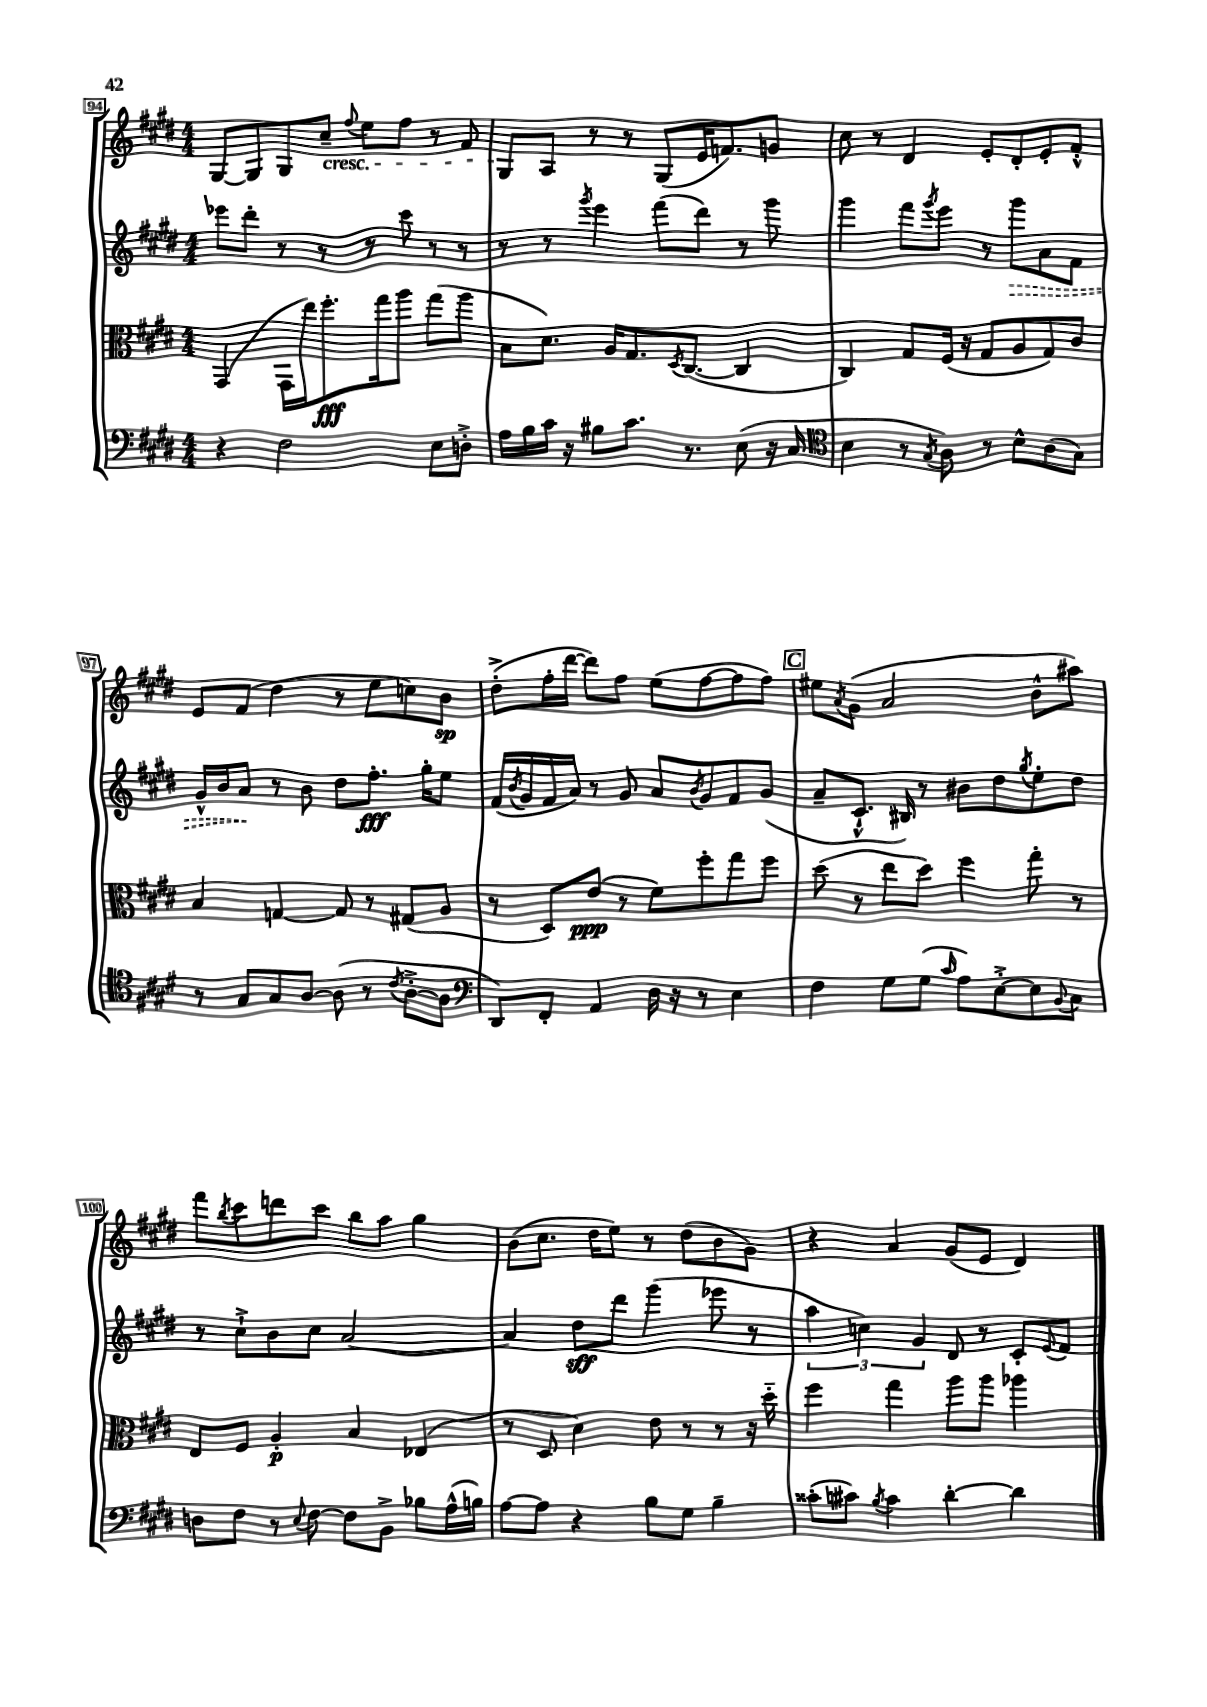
<<
\new StaffGroup <<
\new Staff = "s0" {
    \clef treble \key e \major \numericTimeSignature \time 4/4
    gis8~ gis8 gis8 cis''8--\cresc \appoggiatura { fis''8 } e''8 fis''8 r8 fis'8 |
    gis8\! a8 r8 r8 gis8( e'16 f'8.) g'8 |
    cis''8 r8 dis'4 e'8-. dis'8-. e'8-. fis'8-.-^ |
    e'8 fis'8( dis''4 r8 e''8 c''8) b'8\sp |
    dis''8-.->( fis''16-. dis'''16~ dis'''8) fis''8 e''8( fis''8~ fis''8 fis''8) |
    \mark \markup { \box "C" } eis''8 \acciaccatura { a'8 } gis'8( a'2 b'8-^ ais''8) |
    fis'''8 \acciaccatura { b''8 } cis'''8 d'''8 cis'''8 b''8 a''8 gis''4 |
    b'8( cis''8. dis''16 e''8) r8 dis''8( b'8 gis'8) |
    r4 a'4 gis'8( e'8 dis'4) \bar "|." |
}
\new Staff = "s1" {
    \clef treble \key e \major \numericTimeSignature \time 4/4
    ees'''8 dis'''8-. r8 r8 r8 cis'''8 r8 r8 |
    r8 r8 \acciaccatura { gis'''8 } e'''4 fis'''8( dis'''8) r8 gis'''8 |
    gis'''4 fis'''8 \acciaccatura { gis'''8 } e'''8 r8 \once \override Hairpin.style = #'dashed-line gis'''8\> a'8 fis'8 |
    gis'16-^ b'16 a'8\! r8 b'8 dis''8 fis''8.-.\fff gis''16-. e''8 |
    fis'16( \acciaccatura { b'8 } gis'16 fis'16 a'16) r8 gis'8 a'8 \acciaccatura { b'8 } gis'8 fis'8 gis'8( |
    \mark \markup { \box "C" } a'8-- cis'8.-!-^ bis16) r8 bis'8 dis''8 \acciaccatura { gis''8 } e''8-. dis''8 |
    r8 cis''8-!-> b'8 cis''8 a'2~ |
    a'4 dis''8\sff dis'''8 gis'''4( ees'''8 r8 |
    \tuplet 3/2 { a''4 c''4) gis'4 } dis'8 r8 cis'8-. \appoggiatura { e'8 } fis'8 \bar "|." |
}
\new Staff = "s2" {
    \clef alto \key e \major \numericTimeSignature \time 4/4
    gis,4( gis,16 e''16) fis''8.-.\fff gis''16 a''8 gis''8( a''8 |
    b8 dis'8.) a16 gis8. \acciaccatura { dis8 } cis8.~( cis4 |
    cis4) gis8 fis16( r16 gis8 a8 gis8) cis'8 |
    b4 g4~ g8 r8 gis8( a8 |
    r8 dis8) e'8\ppp( r8 fis'8) fis''8-. gis''8 fis''8 |
    \mark \markup { \box "C" } dis''8( r8 e''8 dis''8) fis''4 gis''8-. r8 |
    e8 fis8 a4-.\p b4 ees4( |
    r8 dis8 dis'4) e'8 r8 r8 r16 dis''16-_ |
    fis''4 gis''4 a''8 a''8 aes''4 \bar "|." |
}
\new Staff = "s3" {
    \clef bass \key e \major \numericTimeSignature \time 4/4
    r4 fis2 e8 d8-.-> |
    a16 b16 cis'16 r16 bis8 cis'8. r8. e8( r16 cis16 |
    \clef tenor b4 r8 \acciaccatura { gis8 } a8) r8 b8-^ a8( gis8) |
    r8 gis8 gis8 a8~ a8( r8 \acciaccatura { cis'8 } a8~-.-> a8 |
    \clef bass dis,8) fis,8-. a,4 dis16 r16 r8 e4 |
    \mark \markup { \box "C" } fis4 gis8 gis8( \grace { cis'16 } a8) e8~-.-> e8 \appoggiatura { b,8 } cis8 |
    d8 fis8 r8 \appoggiatura { e8 } fis8~ fis8 b,8-> bes8 a16-^( b16) |
    a8~ a8 r4 b8 gis8 b4-- |
    cisis'8-.( cis'8) \acciaccatura { b8 } cis'4 dis'4~-. dis'4 \bar "|." |
}
>>
>>
\layout { \context { \Score currentBarNumber = #94 \override BarNumber.stencil = #(make-stencil-boxer 0.1 0.3 ly:text-interface::print) } }
